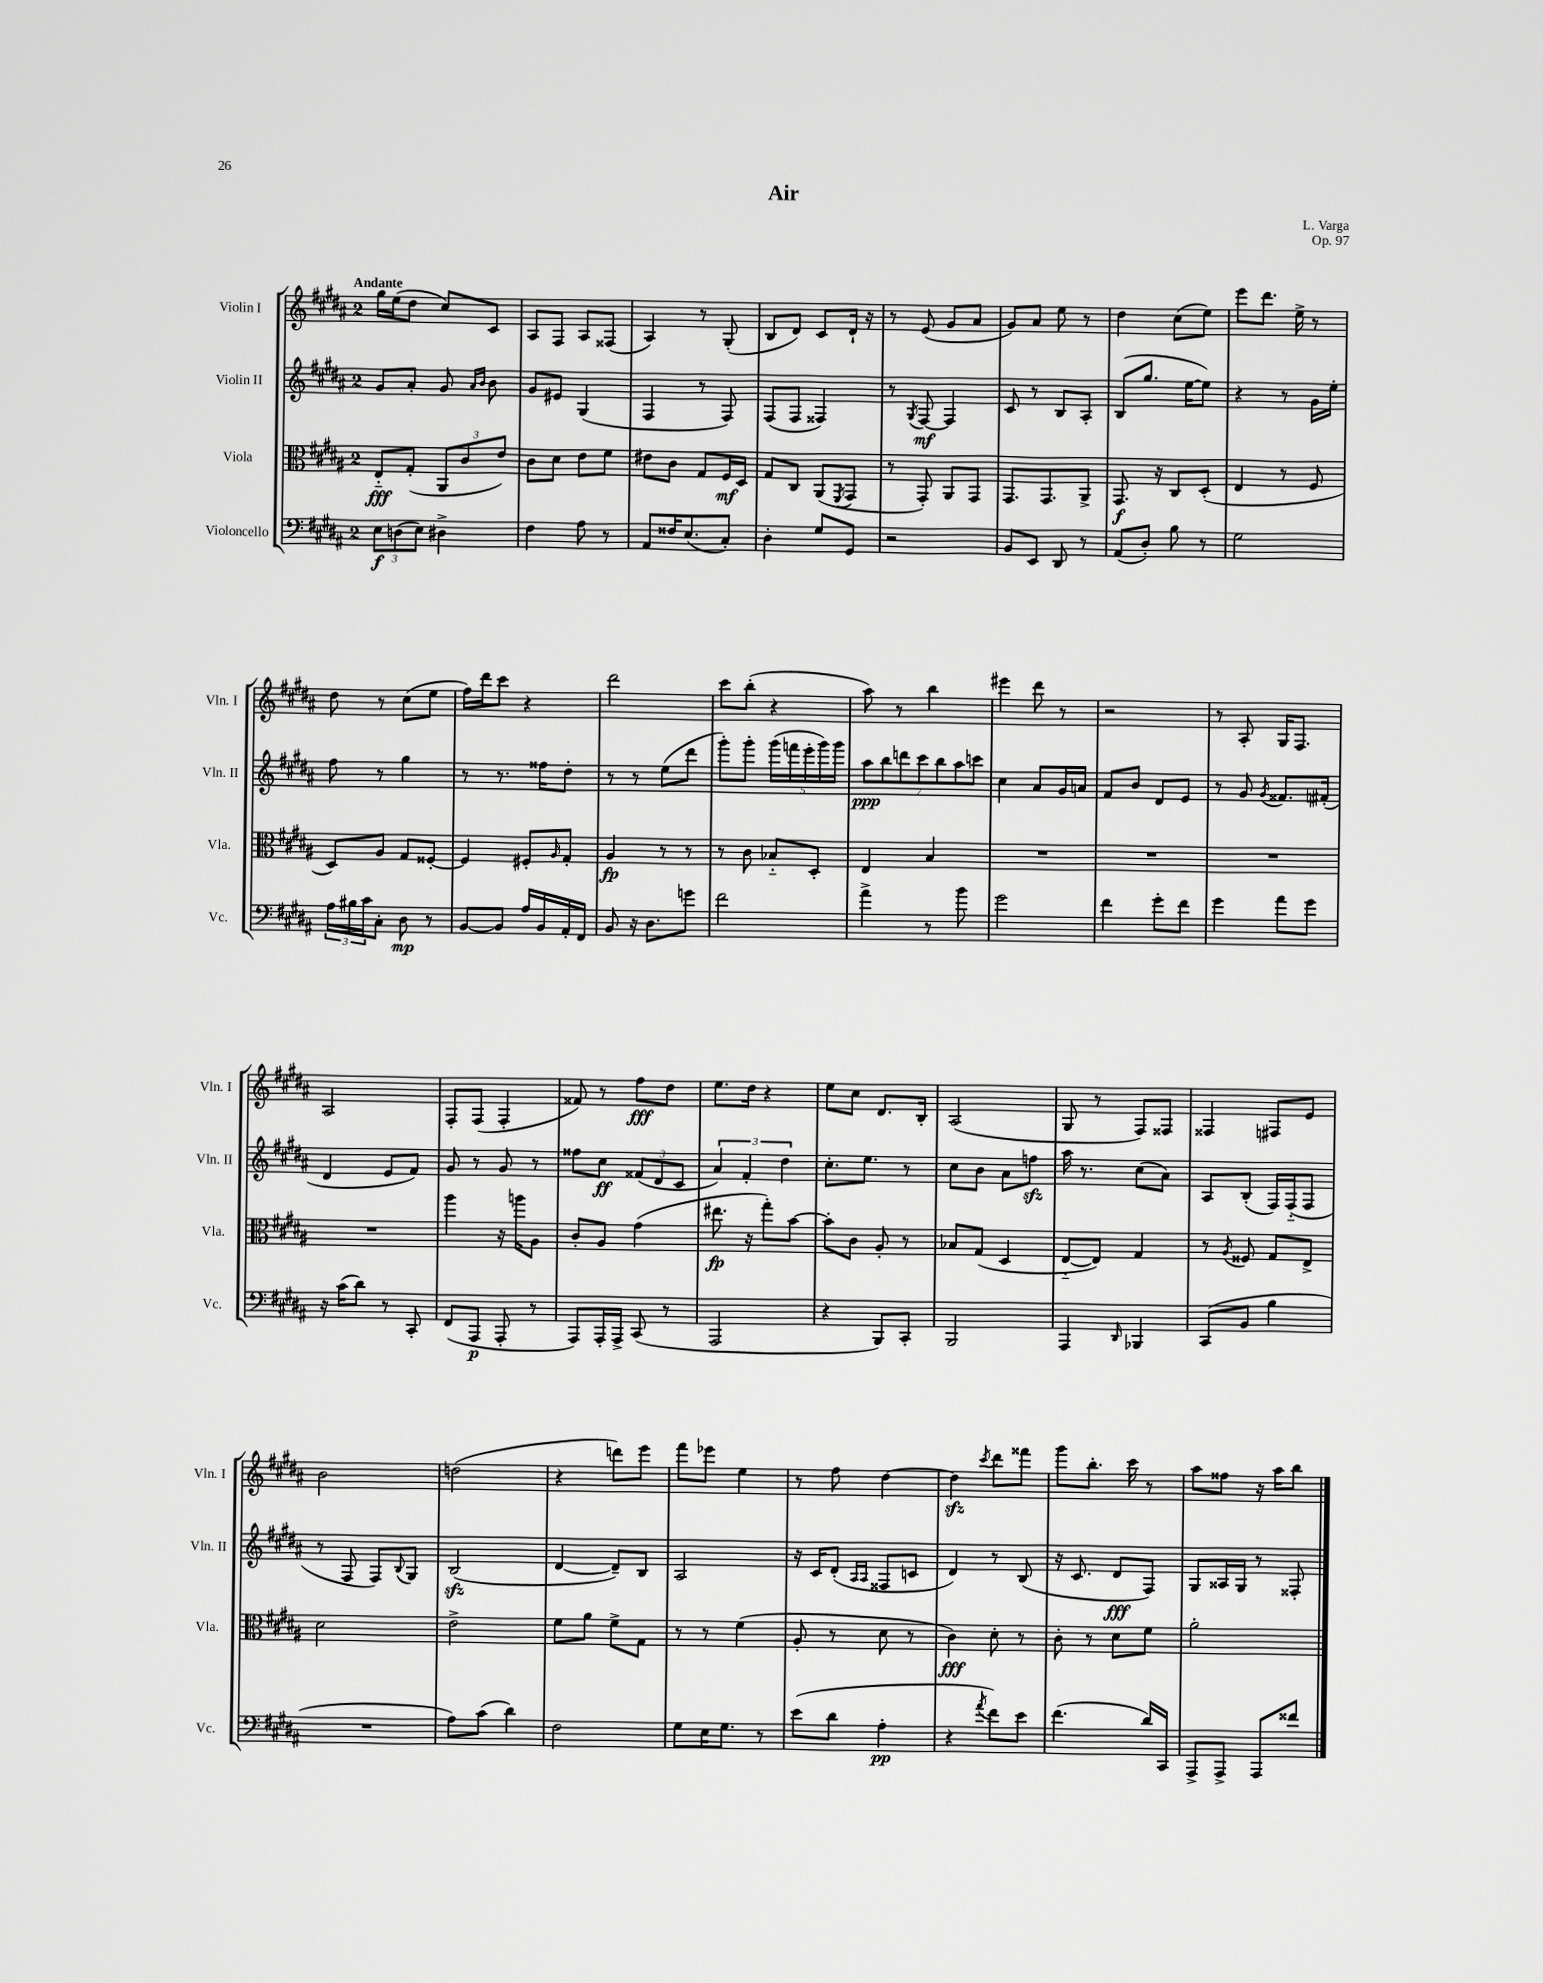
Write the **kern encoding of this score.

**kern	**kern	**kern	**kern
*staff4	*staff3	*staff2	*staff1
*clefF4	*clefC3	*clefG2	*clefG2
*k[f#c#g#d#a#]	*k[f#c#g#d#a#]	*k[f#c#g#d#a#]	*k[f#c#g#d#a#]
*M2/4	*M2/4	*M2/4	*M2/4
12E	8E'~	8g#	16gg#
.	.	.	(16ee
(12D	.	.	.
.	(8G#'	8a#'	8dd#
12E)	.	.	.
4D#^	12AA#	8g#	8cc#)
.	12c#	.	.
.	.	16qqa#	.
.	.	16qqb	.
.	.	8b	8c#
.	12e)	.	.
=	=	=	=
4F#	8c#	8g#	8A#
.	8d#	8e#	8F#
8A#	8e	(4G#	8A#
8r	8f#	.	(8F##
=	=	=	=
8AA#	8e#	4F#	4A#)
16F##	8c#	.	.
(8.E	.	.	.
.	8G#	8r	8r
8C#')	16F#	8F#)	(8G#'
.	16D#	.	.
=	=	=	=
4D#'	8G#	(8F#	8B
.	8C#	8F#	8d#)
8G#	(8AA#	4F##)	8c#
.	8qFF#	.	.
8GG#	8GG#	.	16d#`
.	.	.	16r
=	=	=	=
2r	8r	8r	8r
.	.	8qG#	.
.	8GG#')	[8F#	(8e
.	8AA#	4F#]	8g#
.	8GG#	.	8a#
=	=	=	=
8BB	8.GG#	8c#	8g#)
8EE	.	8r	8a#
.	8.GG#	.	.
8DD#	.	8B	8ee
8r	8AA#^	8A#'	8r
=	=	=	=
(8AA#	8.GG#	(8B	4dd#
8D#')	.	8.gg#	.
.	16r	.	.
8B	8C#	.	(8cc#
.	.	[16ee	.
8r	(8D#'	8ee])	8ee)
=	=	=	=
2G#	4E	4r	8eee
.	.	.	8.ddd#
.	8r	8r	.
.	.	.	16ee^
.	8F#	16g#	8r
.	.	16ee'	.
=	=	=	=
24A#	8D#)	8ff#	8dd#
24B#	.	.	.
24c#	.	.	.
8C#'	8A#	8r	8r
8D#	8G#	4gg#	(8cc#
8r	[8F##'	.	8ee
=	=	=	=
[8BB	4F##]	8r	16ff#)
.	.	.	16ddd#
8BB]	.	8.r	8ccc#
16A#	8F#'	.	4r
16BB	.	16ff##	.
.	16qqA#	.	.
16AA#'	8G#'	8dd#'	.
16FF#	.	.	.
=	=	=	=
8BB	4A#	8r	2ddd#
16r	.	8r	.
8.D#	.	.	.
.	8r	(8ee	.
8g	8r	8ddd#	.
=	=	=	=
2f#	8r	8ggg#')	8ccc#
.	8c#	8ggg#'	(8bb'
.	8B-'~	(20ggg#	4r
.	.	20fff	.
.	.	20eee'	.
.	8D#'	.	.
.	.	20ggg#)	.
.	.	20ggg#	.
=	=	=	=
4a#^	4E	14aa#	8aa#)
.	.	14bb	.
.	.	.	8r
.	.	14ddd	.
.	.	14ccc#	.
8r	4B	.	4bb
.	.	14bb	.
.	.	14aa#	.
8b	.	.	.
.	.	14ccc	.
=	=	=	=
2g#	2r	4cc#	4eee#
.	.	8a#	8ddd#
.	.	16g#	8r
.	.	16a	.
=	=	=	=
4f#	2r	8f#	2r
.	.	8b	.
8g#'	.	8d#	.
8f#	.	8e	.
=	=	=	=
4g#	2r	8r	8r
.	.	8g#	8A#'
.	.	8qg#	.
8a#	.	8.f##	16G#
.	.	.	8.F#
8g#	.	.	.
.	.	(16f#'	.
=	=	=	=
16r	2r	4d#	2A#
(16c#	.	.	.
8d#)	.	.	.
8r	.	8e	.
8CC#'	.	8f#)	.
=	=	=	=
(8FF#	4aa#	8g#	8F#'
8AAA#	.	8r	(8F#
8AAA#'	16r	8g#	4F#'
.	16aa	.	.
8r	8A#	8r	.
=	=	=	=
8AAA#)	8c#'	8ff##	8f##)
16AAA#'	8A#	8cc#	8r
16AAA#^	.	.	.
(8CC#	(4g#	(12f##	8ff#
.	.	12d#	.
8r	.	.	8dd#
.	.	12c#	.
=	=	=	=
2AAA#	8.ee#	6a#)	8.ee
.	.	6f#'	.
.	16r	.	16dd#
.	8gg#')	.	4r
.	.	6dd#	.
.	[8b	.	.
=	=	=	=
4r	8b']	8.cc#'	8ee
.	8c#	.	8cc#
.	.	8.ee	.
8BBB)	8A#'	.	8.d#
8CC#'	8r	8r	.
.	.	.	16B'
=	=	=	=
2BBB	8B-	8cc#	(2A#
.	(8G#	8b	.
.	4D#	8a#	.
.	.	8ff	.
=	=	=	=
4AAA#	[8E'~	16aa#	8G#
.	.	8.r	.
.	8E])	.	8r
16qqDD#	.	.	.
4BBB-	4G#	(8cc#	8F#)
.	.	8a#)	8F##
=	=	=	=
(8CC#	8r	8A#	4F##
.	8qA#	.	.
8BB	8F##	(8B'	.
4B	8G#	16F#)	8F#
.	.	(16F#'~	.
.	8E^	8F#	8e
=	=	=	=
2r	2d#	8r	2b
.	.	8F#	.
.	.	8F#)	.
.	.	8qqB	.
.	.	8G#	.
=	=	=	=
8A#)	2e^	(2B	(2dd
(8c#	.	.	.
4d#)	.	.	.
=	=	=	=
2F#	8f#	[4d#	4r
.	8a#	.	.
.	8f#^	8d#~])	8ddd)
.	8G#	8B	8eee
=	=	=	=
8G#	8r	2A#	8fff#
16E	8r	.	8eee-
8.G#	.	.	.
.	(4f#	.	4ee
8r	.	.	.
=	=	=	=
(8e	8A#'	16r	8r
.	.	16c#	.
8d#	8r	(8d#'	8ff#
.	.	16qqA#	.
.	.	16qqA#	.
4A#'	8d#	8F##	[4dd#
.	8r	8c	.
=	=	=	=
4r	4c#)	4d#)	4dd#]
8qa#	.	.	8qccc#
8f#)	8d#'	8r	8ddd#
8e	8r	(8B	8fff##
=	=	=	=
(4.f#	8c#'	16r	8ggg#
.	.	8.c#	.
.	8r	.	8.bb'
.	8d#	8d#	.
.	.	.	16ccc#
16d#)	8f#	8F#)	8r
16CC#	.	.	.
=	=	=	=
8AAA#^	2a#'	8G#	8aa#
8AAA#^	.	16A##	8ff##
.	.	16G#	.
8AAA#	.	8r	16r
.	.	.	16aa#
8f##	.	8F##'	8bb
==	==	==	==
*-	*-	*-	*-
